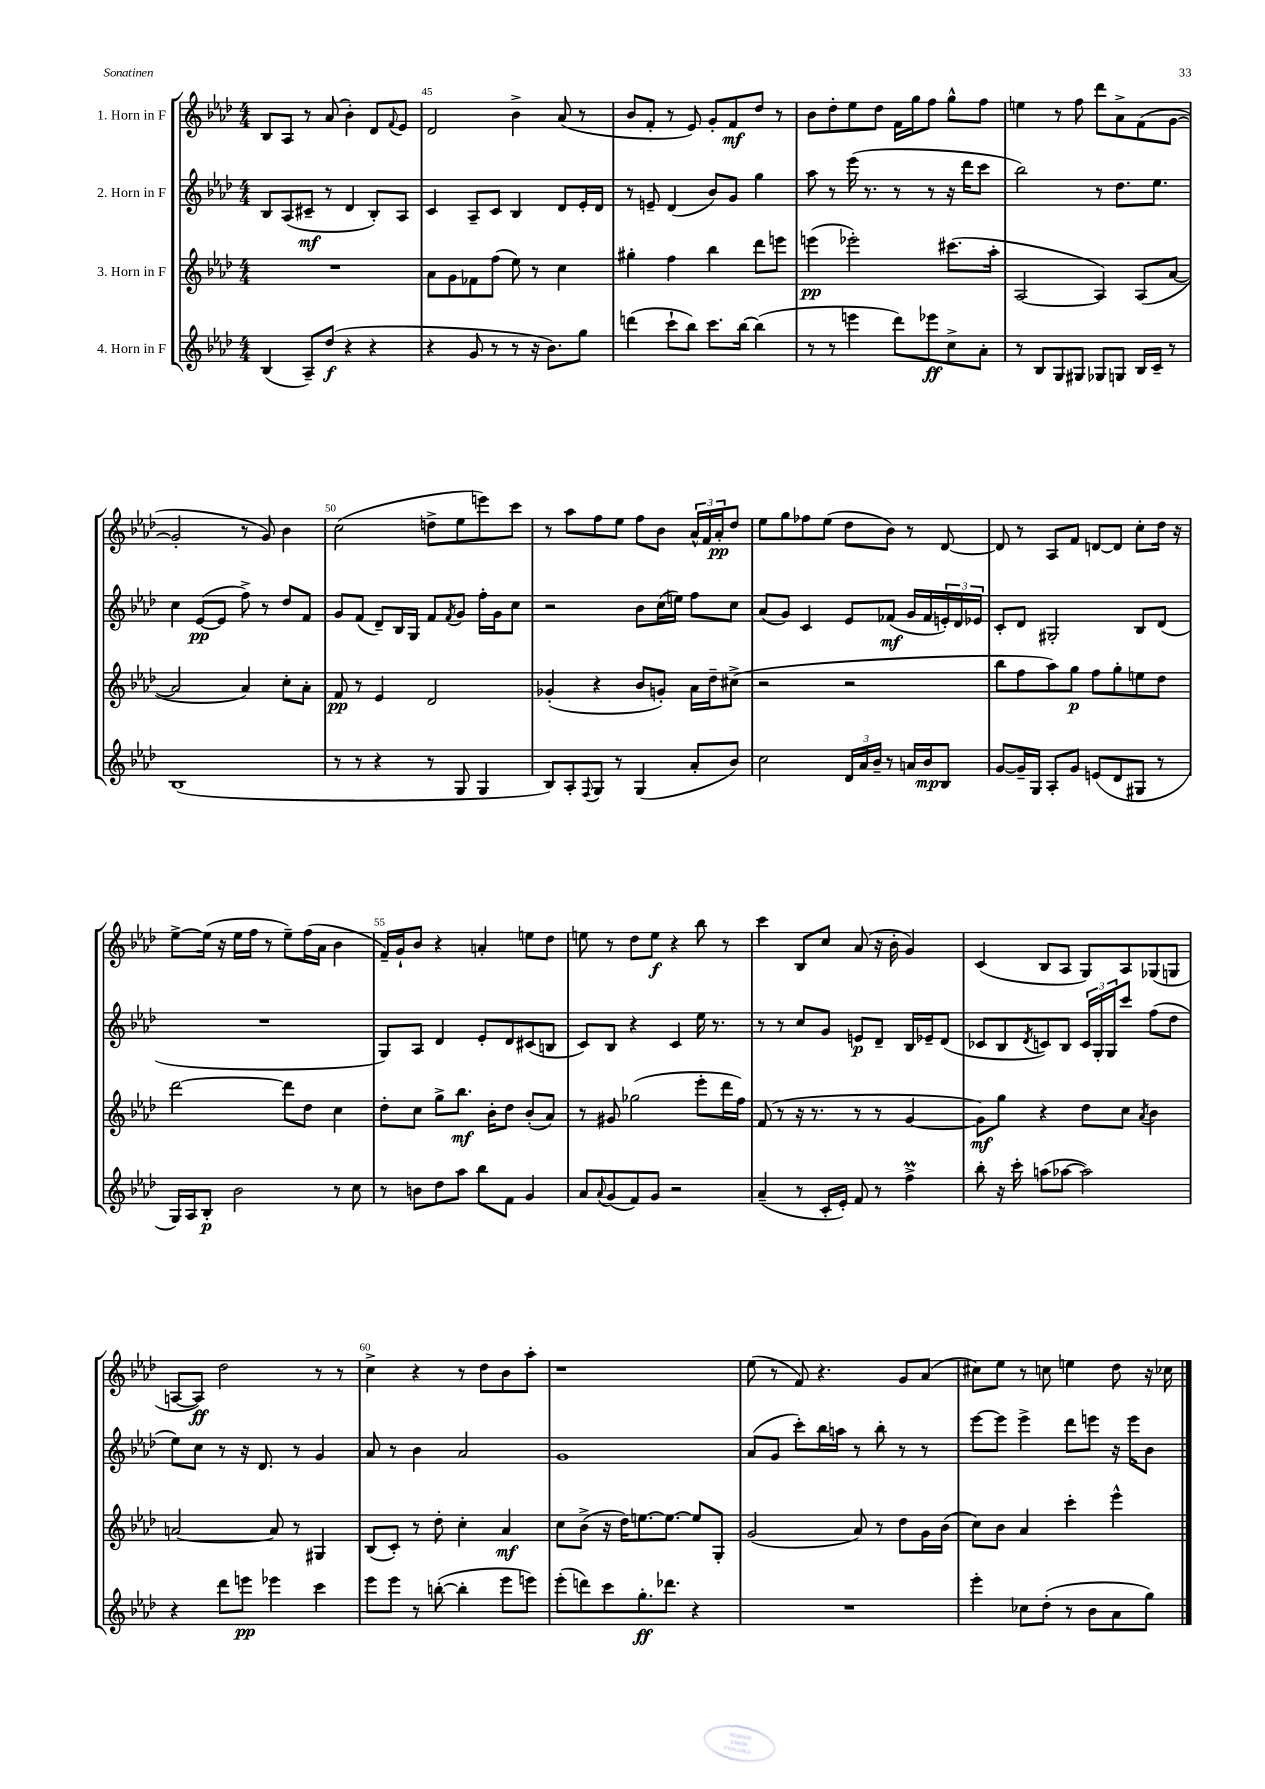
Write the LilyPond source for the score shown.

<<
\new StaffGroup <<
\new Staff = "s0" \with { instrumentName = "1. Horn in F" } {
    \clef treble \key aes \major \numericTimeSignature \time 4/4
    bes8 aes8 r8 aes'8( bes'4-.) des'8 \appoggiatura { f'8 } ees'8 |
    des'2 bes'4-> aes'8( r8 |
    bes'8 f'8-. r8 ees'8) g'8-. f'8\mf des''8 r8 |
    bes'8 des''8-. ees''8 des''8 f'16 g''16 f''8 g''8-^ f''8 |
    e''4 r8 f''8 des'''8 aes'8-> f'8( g'8~ |
    g'2-. r8 g'8) bes'4 |
    c''2( d''8-> ees''8 e'''8) c'''8 |
    r8 aes''8 f''8 ees''8 f''8 bes'8 \tuplet 3/2 { aes'16-^ f'16 aes'16-.\pp } des''8 |
    ees''8 g''8 fes''8 ees''8( des''8 bes'8) r8 des'8~ |
    des'8 r8 aes8 f'8 d'8~ d'8 c''8-. des''16 r16 |
    ees''8~-> ees''16( r16 ees''16 f''16 r8 ees''8--) f''16( aes'16 bes'4 |
    f'16--) g'16-! bes'8 r4 a'4-. e''8 des''8 |
    e''8 r8 des''8 e''8\f r4 bes''8 r8 |
    c'''4 bes8 c''8 aes'8( r16 bes'16-. g'4) |
    c'4( bes8 aes8 g8) aes8 ges8( g8 |
    a8~ a8\ff) des''2 r8 r8 |
    c''4-> r4 r8 des''8 bes'8 aes''8-. |
    r1 |
    ees''8( r8 f'8) r4. g'8 aes'8( |
    cis''8) ees''8 r8 c''8 e''4 des''8 r16 ces''16 \bar "|." |
}
\new Staff = "s1" \with { instrumentName = "2. Horn in F" } {
    \clef treble \key aes \major \numericTimeSignature \time 4/4
    bes8 aes8( cis'8--\mf r8 des'4 bes8-.) aes8 |
    c'4 aes8-- c'8 bes4 des'8 ees'16-. des'16 |
    r8 e'8-- des'4( bes'8) g'8 g''4 |
    aes''8 r8 ees'''16( r8. r8 r8 r16 des'''16 c'''8 |
    bes''2) r8 des''8. ees''8. |
    c''4 ees'8~\pp( ees'8 f''8->) r8 des''8 f'8 |
    g'8 f'8( des'8--) bes16 g16 f'8 \acciaccatura { f'8 } g'8 f''16-. g'16 c''8 |
    r2 bes'8 c''16( e''16) f''8 c''8 |
    aes'8( g'8) c'4 ees'8 fes'8\mf( g'16 fes'16 \tuplet 3/2 { e'16-.) des'16 ees'16 } |
    c'8-. des'8 gis2-. bes8 des'8( |
    R1 |
    g8) aes8 des'4 ees'8-. des'8 cis'8( b8 |
    c'8) bes8 r4 c'4 ees''16 r8. |
    r8 r8 c''8 g'8 e'8\p des'8-- bes16 ees'16-- des'8( |
    ces'8 bes8 \acciaccatura { des'8 } c'8) bes8 \tuplet 3/2 { c'16 g16-. g16 } c'''8 f''8( des''8 |
    ees''8) c''8 r8 r16 des'8. r8 g'4 |
    aes'8 r8 bes'4 aes'2 |
    g'1 |
    aes'8( g'8 c'''8-.) bes''16 a''16 r8 bes''8-. r8 r8 |
    ees'''8~ ees'''8 ees'''4-> des'''8 e'''8 r16 e'''16 bes'8 \bar "|." |
}
\new Staff = "s2" \with { instrumentName = "3. Horn in F" } {
    \clef treble \key aes \major \numericTimeSignature \time 4/4
    R1 |
    aes'8 g'8 fes'8 f''8( ees''8) r8 c''4 |
    gis''4-. f''4 bes''4 des'''8 e'''8 |
    e'''4\pp( ees'''2-.) cis'''8.( aes''16-. |
    aes2~ aes4) aes8( aes'8~ |
    aes'2 aes'4) c''8-. aes'8-. |
    f'8\pp r8 ees'4 des'2 |
    ges'4-.( r4 bes'8 g'8-.) aes'16 des''16-- cis''8->( |
    r2 r2 |
    bes''8 f''8 aes''8) g''8\p f''8 g''8-. e''8 des''8 |
    des'''2~ des'''8 des''8 c''4 |
    des''8-. c''8 g''8-> bes''8.\mf bes'16-. des''8 bes'8-.( aes'8) |
    r8 gis'8 ges''2( ees'''8-. des'''16 f''16) |
    f'8( r8 r16 r8. r8 r8 g'4~ |
    g'8\mf) g''8 r4 des''8 c''8 \acciaccatura { aes'8 } bes'4 |
    a'2~ a'8 r8 gis4 |
    bes8( c'8-.) r8 des''8-. c''4-. aes'4\mf |
    c''8 bes'8->( r16 des''16) e''8.~ e''8.~ e''8 g8-. |
    g'2( aes'8) r8 des''8 g'16 bes'16( |
    c''8) bes'8 aes'4 c'''4-. ees'''4-^ \bar "|." |
}
\new Staff = "s3" \with { instrumentName = "4. Horn in F" } {
    \clef treble \key aes \major \numericTimeSignature \time 4/4
    bes4( aes8--) des''8\f( r4 r4 |
    r4 g'8 r8 r8 r16 bes'8.) g''8 |
    d'''4( c'''8-! bes''8) c'''8. bes''16~ bes''4( |
    r8 r8 e'''4 des'''8) ees'''8\ff c''8-> aes'8-. |
    r8 bes8 g8 gis8 ges8 g8 bes16 c'16-- r8 |
    bes1( |
    r8 r8 r4 r8 g8 g4 |
    bes8) aes8-. \appoggiatura { f8 } g8 r8 g4( aes'8-. bes'8) |
    c''2 \tuplet 3/2 { des'16 aes'16 bes'16-- } r8 a'16 bes'16\mp bes8 |
    g'8~ g'16-- g16 aes8-. g'8 e'8( des'8 gis8 r8 |
    g16) aes16 bes8-.\p bes'2 r8 c''8 |
    r8 b'8 des''8 aes''8 bes''8 f'8 g'4 |
    aes'8 \appoggiatura { aes'8 } g'8( f'8) g'8 r2 |
    aes'4--( r8 c'16-. ees'16-.) f'8 r8 f''4->\prall |
    bes''8-. r16 c'''16-. a''8( aes''8~ aes''2) |
    r4 des'''8 e'''8\pp ees'''4 c'''4 |
    ees'''8 ees'''8 r8 b''8~-.( b''4-. ees'''8 e'''8) |
    ees'''8-.( d'''8) c'''8 g''8.-.\ff des'''8. r4 |
    R1 |
    ees'''4-. ces''8 des''8-.( r8 bes'8 aes'8 g''8) \bar "|." |
}
>>
>>
\layout { \context { \Score currentBarNumber = #44 \override BarNumber.break-visibility = ##(#f #t #t) barNumberVisibility = #(every-nth-bar-number-visible 5) } }
